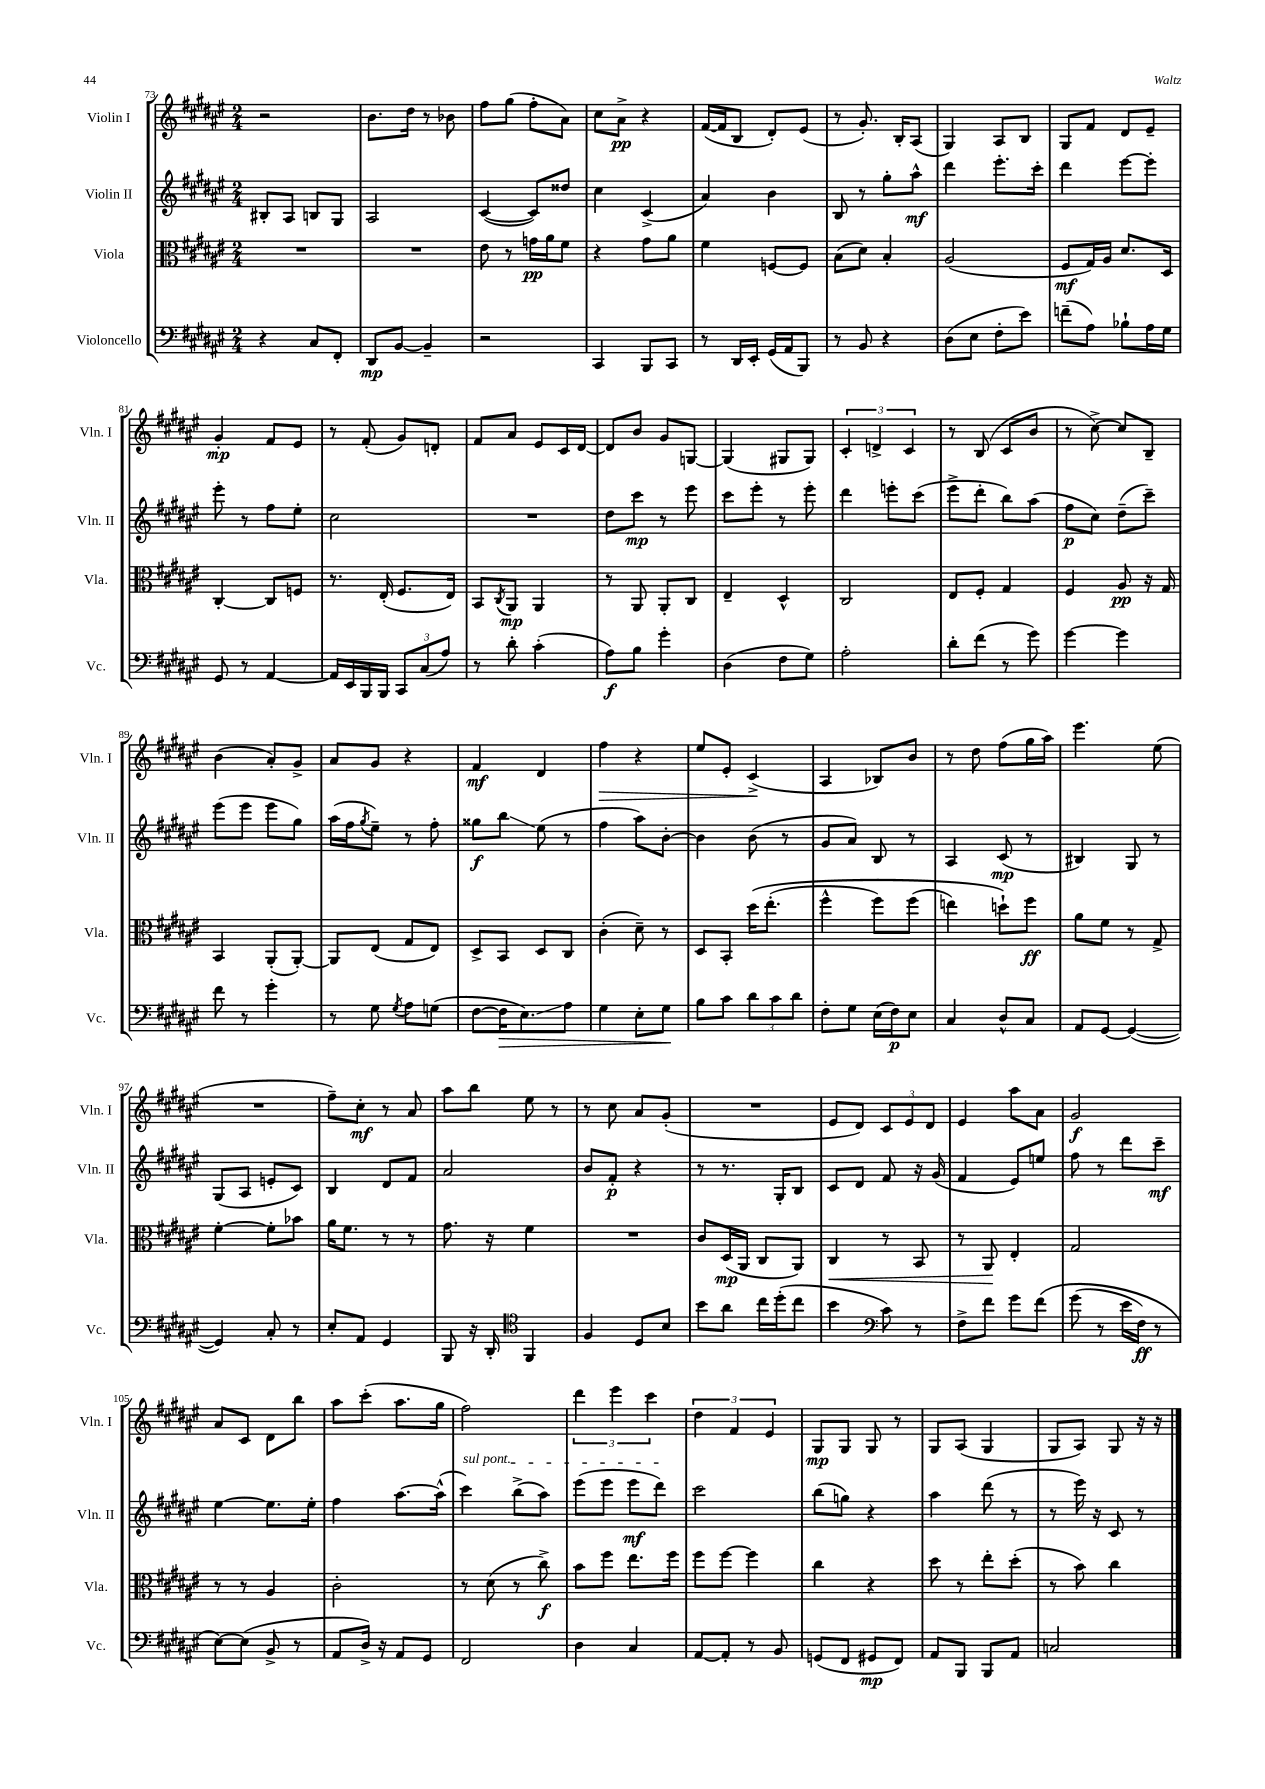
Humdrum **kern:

**kern	**kern	**kern	**kern
*staff4	*staff3	*staff2	*staff1
*clefF4	*clefC3	*clefG2	*clefG2
*k[f#c#g#d#a#e#]	*k[f#c#g#d#a#e#]	*k[f#c#g#d#a#e#]	*k[f#c#g#d#a#e#]
*M2/4	*M2/4	*M2/4	*M2/4
4r	2r	8B#'/L	2r
.	.	8A#/J	.
8C#/L	.	8B/L	.
8FF#'/J	.	8G#/J	.
=	=	=	=
8DD#/L	2r	2A#/	8.b\L
[8BB/J	.	.	.
.	.	.	16dd#\Jk
4BB~/]	.	.	8r
.	.	.	8b-\
=	=	=	=
2r	8e#\	([4c#/	8ff#\L
.	8r	.	(8gg#\J
.	16g\LL	8c#/]L)	8ff#'\L
.	16a#\J	.	.
.	8f#\J	8dd##/J	8a#\J)
=	=	=	=
4CC#/	4r	4cc#\	8cc#\L
.	.	.	8a#^\J
8BBB/L	8g#\L	(4c#^/	4r
8CC#/J	8a#\J	.	.
=	=	=	=
8r	4f#\	4a#/)	([16f#/LL
.	.	.	16f#/]J
16DD#/LL	.	.	8B/J
16EE#'/JJ	.	.	.
(16GG#/LL	[8F/L	4b\	8d#'/L)
16AA#/J	.	.	.
8BBB/J)	8F/]J	.	(8e#/J
=	=	=	=
8r	(8B\L	8B/	8r
8BB/	8d#\J)	8r	8.g#'/)
4r	4B'/	8gg#'\L	.
.	.	.	16B'/LK
.	.	8aa#^^\J	(8A#/J
=	=	=	=
(8D#\L	(2A#/	4ddd#\	4G#/)
8E#\J	.	.	.
8F#'\L	.	8.eee#'\L	8A#/L
8e#\J)	.	.	8B/J
.	.	16ccc#'\Jk	.
=	=	=	=
(8f~\L	8F#/L	4ddd#\	8G#/L
8A#\J)	16G#/L)	.	8f#/J
.	16A#/JJ	.	.
8B-`\L	8.d#/L	[8eee#\L	8d#/L
16A#\L	.	8eee#'\]J	8e#~/J
16G#\JJ	16D#/Jk	.	.
=	=	=	=
8GG#/	[4C#'/	8eee#'\	4g#'/
8r	.	8r	.
[4AA#/	8C#/]L	8ff#\L	8f#/L
.	8F/J	8ee#'\J	8e#/J
=	=	=	=
16AA#/]LL	8.r	2cc#\	8r
16EE#/	.	.	.
16BBB/	.	.	(8f#'/
16BBB/JJ	(16E#'/	.	.
12CC#/L	8.F#/L	.	8g#/L)
(12C#/	.	.	.
.	.	.	8d'/J
12A#/J)	.	.	.
.	16E#/Jk)	.	.
=	=	=	=
8r	8BB/L	2r	8f#/L
.	8qC#/	.	.
8d#'\	8AA#/J	.	8a#/J
(4c#'\	4AA#/	.	8e#/L
.	.	.	16c#/L
.	.	.	[16d#/JJ
=	=	=	=
8A#\L)	8r	8dd#\L	8d#/]L
8B\J	8AA#/	8ccc#\J	8b/J
4g#'\	8AA#'/L	8r	8g#/L
.	8C#/J	8eee#\	[8G/J
=	=	=	=
(4D#\	4E#~/	8ccc#\L	(4G/]
.	.	8eee#'\J	.
8F#\L	4D#^^/	8r	8G#/L
8G#\J)	.	8eee#'\	8G#/J)
=	=	=	=
2A#'\	2C#/	4ddd#\	6c#'/
.	.	.	6d^/
.	.	8eee'\L	.
.	.	.	6c#/
.	.	(8ccc#\J	.
=	=	=	=
8d#'\L	8E#/L	8eee#^\L	8r
(8f#\J	8F#'/J	8ddd#'\J	(8B/
8r	4G#/	8bb\L)	8c#/L
8g#\)	.	(8aa#\J	8b/J
=	=	=	=
[4g#\	4F#/	8ff#\L	8r
.	.	8cc#\J)	[8cc#^\)
4g#\]	8A#/	(8dd#~\L	8cc#/]L
.	16r	8ccc#~\J)	8B~/J
.	16G#/	.	.
=	=	=	=
8f#\	4BB/	(8eee#\L	(4b\
8r	.	8eee#\J	.
4g#'\	(8AA#'/L	8eee#\L	8a#'/L)
.	[8AA#'/J)	8gg#\J)	8g#^/J
=	=	=	=
8r	8AA#/]L	(16aa#\LL	8a#/L
.	.	16ff#\J	.
.	.	8qgg#/	.
8G#\	(8E#/J	8ee#~\J)	8g#/J
8qG#/	.	.	.
8A#\L	8G#/L	8r	4r
(8G\J	8E#/J)	8ff#'\	.
=	=	=	=
[8F#\L	8D#^/L	8gg##\L	4f#/
16F#\]K	8BB/J	8bb\J	.
8.E#\)	.	.	.
.	8D#/L	(8ee#\	4d#/
8A#\J	8C#/J	8r	.
=	=	=	=
4G#\	(4c#'\	4ff#\	4ff#\
8E#'\L	8d#~\)	8aa#\L)	4r
8G#\J	8r	[8b'\J	.
=	=	=	=
8B\L	8D#/L	4b\]	8ee#/L
8c#\J	8BB'/J	.	8e#'/J
12d#\L	&(16dd#\LK	(8b\	(4c#^/
.	(8.ee#'\J	.	.
12c#\	.	.	.
.	.	8r	.
12d#\J	.	.	.
=	=	=	=
8F#'\L	4ff#^^\	8g#/L	4A#/
8G#\J	.	8a#/J)	.
(16E#\LL	8ff#\L)	8B/	8B-/L)
16F#\J)	.	.	.
8E#\J	(8ff#\J	8r	8b/J
=	=	=	=
4C#/	4ee\)	4A#/	8r
.	.	.	8dd#\
8D#^^/L	8dd`\L&)	(8c#/	(8ff#\L
8C#/J	8ff#\J	8r	16gg#\L
.	.	.	16aa#\JJ)
=	=	=	=
8AA#/L	8a#\L	4B#/)	4.eee#\
[8GG#/J	8f#\J	.	.
(4GG#/_	8r	8G#/	.
.	8G#^/	8r	(8ee#\
=	=	=	=
4GG#/])	[4f#'\	(8G#/L	2r
.	.	8A#/J	.
8C#'/	8f#'\]L	8e'/L	.
8r	8b-\J	8c#/J)	.
=	=	=	=
8E#'/L	16a#\LK	4B/	8ff#~\L)
.	8.f#\J	.	.
8AA#/J	.	.	8cc#'\J
4GG#/	8r	8d#/L	8r
.	8r	8f#/J	8a#/
=	=	=	=
8BBB/	8.g#\	2a#/	8aa#\L
16r	.	.	8bb\J
16DD#'/	16r	.	.
*clefC4	*	*	*
4FF#/	4f#\	.	8ee#\
.	.	.	8r
=	=	=	=
4F#/	2r	8b/L	8r
.	.	8f#'/J	8cc#\
8D#/L	.	4r	8a#/L
8B/J	.	.	(8g#'/J
=	=	=	=
8b\L	8c#/L	8r	2r
8a#\J	(16D#/L	8.r	.
.	16AA#/JJ	.	.
16cc#\LL	8C#/L	.	.
(16dd#'\J	.	16G#'/LK	.
8cc#\J	8AA#/J)	8B/J	.
=	=	=	=
4b\	4C#/	8c#/L	8e#/L
.	.	8d#/J	8d#/J)
*clefF4	*	*	*
8c#\)	8r	8f#/	12c#/L
.	.	.	12e#/
8r	8BB/	16r	.
.	.	.	12d#/J
.	.	(16g#/	.
=	=	=	=
8F#^\L	8r	4f#/	4e#/
8f#\J	8AA#/	.	.
8g#\L	4E#'/	8e#/L)	8aa#\L
&(8f#\J	.	8ee/J	8a#\J
=	=	=	=
(8g#\	2G#/	8ff#\	2g#/
8r	.	8r	.
16e#\LL	.	8ddd#\L	.
16F#\JJ)	.	.	.
8r	.	8ccc#~\J	.
=	=	=	=
[8E#\L&)	8r	[4ee#\	8a#/L
(8E#\]J	8r	.	8c#/J
8BB^/	4A#/	8.ee#\]L	8d#\L
8r	.	.	8bb\J
.	.	16ee#'\Jk	.
=	=	=	=
8AA#/L	2c#'\	4ff#\	8aa#\L
16D#^/Jk)	.	.	(8ccc#'\J
16r	.	.	.
8AA#/L	.	[8.aa#\L	8.aa#\L
8GG#/J	.	.	.
.	.	(16aa#^^\]Jk	16gg#\Jk
=	=	=	=
2FF#/	8r	4ccc#\)	2ff#\)
.	(8d#\	.	.
.	8r	(8bb^\L	.
.	8cc#^\)	8aa#\J)	.
=	=	=	=
4D#\	8b\L	(8eee#\L	6ddd#\
.	8ff#\J	8eee#\J	.
.	.	.	6eee#\
4C#/	8.ee#\L	8eee#\L	.
.	.	.	6ccc#\
.	.	8ddd#\J)	.
.	16ff#\Jk	.	.
=	=	=	=
[8AA#/L	8ff#\L	2ccc#\	6dd#\
8AA#'/]J	[8ff#\J	.	.
.	.	.	6f#/
8r	4ff#\]	.	.
.	.	.	6e#/
8BB/	.	.	.
=	=	=	=
(8GG/L	4cc#\	(8bb\L	8G#/L
8FF#/J	.	8gg\J)	8G#/J
8GG#/L	4r	4r	8G#/
8FF#/J)	.	.	8r
=	=	=	=
8AA#/L	8dd#\	4aa#\	8G#/L
8BBB/J	8r	.	(8A#/J
8BBB/L	8ee#'\L	(8ddd#\	4G#/
8AA#/J	(8dd#'\J	8r	.
=	=	=	=
2C/	8r	8r	8G#/L
.	8b\)	16eee#\)	8A#/J)
.	.	16r	.
.	4cc#\	8c#/	8G#/
.	.	8r	16r
.	.	.	16r
==	==	==	==
*-	*-	*-	*-
